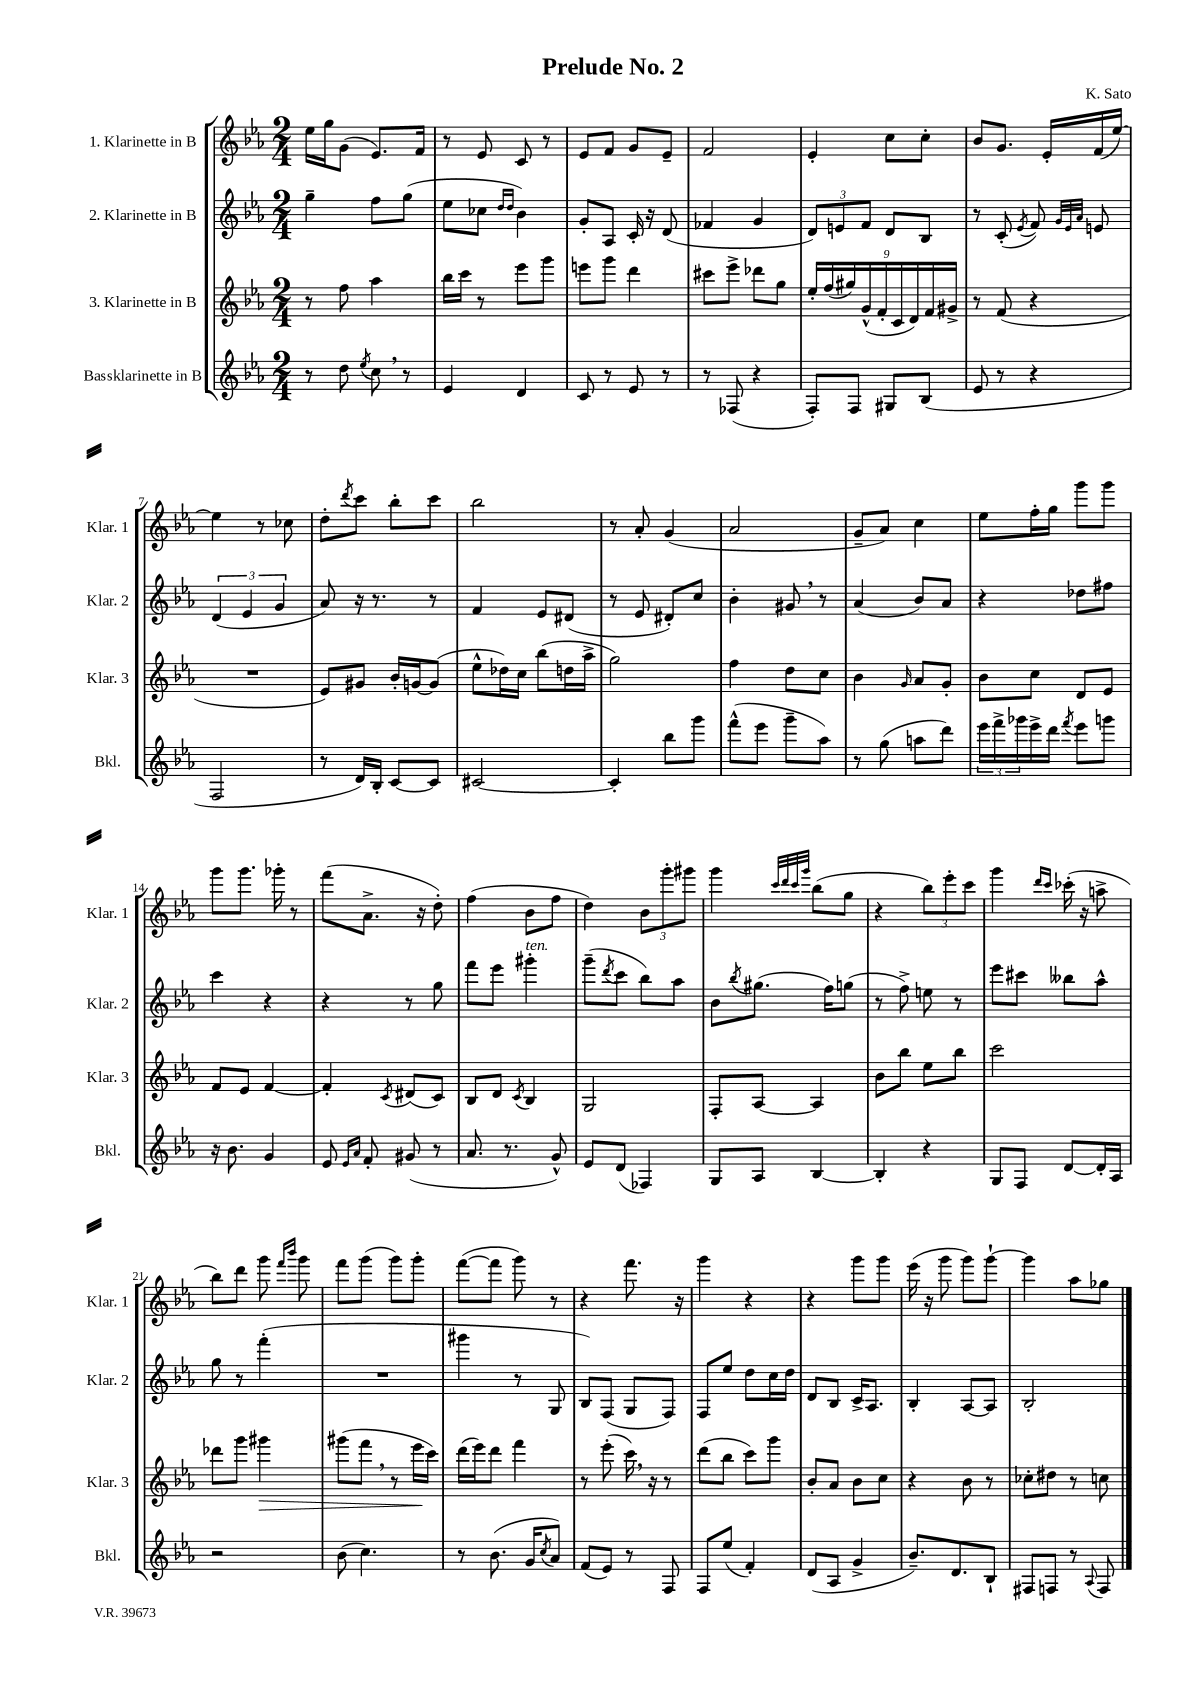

**kern	**kern	**dynam	**kern	**kern
*part4	*part3	*part3	*part2	*part1
*staff4	*staff3	*staff3	*staff2	*staff1
*I"Bassklarinette in B	*I"3. Klarinette in B	*	*I"2. Klarinette in B	*I"1. Klarinette in B
*I'Bkl.	*I'Klar. 3	*	*I'Klar. 2	*I'Klar. 1
*clefG2	*clefG2	*	*clefG2	*clefG2
*k[b-e-a-]	*k[b-e-a-]	*	*k[b-e-a-]	*k[b-e-a-]
*M2/4	*M2/4	*	*M2/4	*M2/4
=1	=1	=1	=1	=1
8r	8r	.	4gg~\	16ee-\LL
.	.	.	.	16gg\J
8dd\	8ff\	.	.	(8g\J
8qee-/	.	.	.	.
8cc,\	4aa-\	.	8ff\L	8.e-/L)
8r	.	.	(8gg\J	.
.	.	.	.	16f/Jk
=2	=2	=2	=2	=2
4e-/	16bb-\LL	.	8ee-\L	8r
.	16ccc\JJ	.	.	.
.	8r	.	8cc-X\J	8e-/
.	.	.	16qqdd/LL	.
.	.	.	16qqdd/JJ	.
4d/	8eee-\L	.	4b-\)	8c/
.	8ggg\J	.	.	8r
=3	=3	=3	=3	=3
8c/	8eeen\L	.	8g'/L	8e-/L
8r	8ggg\J	.	8A-/J	8f/J
8e-/	4ddd\	.	16c'/	8g/L
.	.	.	16r	.
8r	.	.	(8d/	8e-~/J
=4	=4	=4	=4	=4
8r	8ccc#X\L	.	4f-X/	2f/
(8F-X/	8eee-^\J	.	.	.
4r	8ddd-X\L	.	4g/	.
.	8gg\J	.	.	.
=5	=5	=5	=5	=5
8F'/L)	18ee-'/LL	.	12d/L)	4e-'/
.	(18ff/	.	.	.
.	.	.	12en/	.
.	18gg#X/)	.	.	.
8F/J	.	.	.	.
.	(18g^^/	.	12f/J	.
.	18f'/	.	.	.
8G#X/L	.	.	8d/L	8cc\L
.	18c/	.	.	.
.	18d/)	.	.	.
(8B-/J	.	.	8B-/J	8cc'\J
.	18f/	.	.	.
.	18g#X^/JJ	.	.	.
=6	=6	=6	=6	=6
8e-/	8r	.	8r	8b-/L
8r	(8f/	.	(8c'/	8.g/J
.	.	.	8qe-/	.
4r	4r	.	8f/)	.
.	.	.	.	16e-'/LL
.	.	.	32qqg/LLL	.
.	.	.	32qqe-/	.
.	.	.	32qqa-/JJJ	.
.	.	.	8en/	(16f/
.	.	.	.	[16ee-/JJ)
!!LO:LB:g=z
=7	=7	=7	=7	=7
2F/	2r	.	(6d/	4ee-\]
.	.	.	6e-/	.
.	.	.	.	8r
.	.	.	6g/	.
.	.	.	.	8cc-X\
=8	=8	=8	=8	=8
8r	8e-/L)	.	8a-/)	8dd'\L
.	.	.	.	8qddd/
16d/LL)	8g#X/J	.	16r	8ccc\J
16B-'/JJ	.	.	8.r	.
[8c/L	16b-'/LL	.	.	8bb-'\L
.	[16gn/J	.	.	.
8c/J]	(8g/J]	.	8r	8ccc\J
=9	=9	=9	=9	=9
[2c#X/	8ee-^^\L	.	4f/	2bb-\
.	16dd-X\L)	.	.	.
.	16cc\JJ	.	.	.
.	(8bb-\L	.	8e-/L	.
.	16ddn\L	.	(8d#X/J	.
.	16aa-^\JJ	.	.	.
=10	=10	=10	=10	=10
4c#'/]	2gg\)	.	8r	8r
.	.	.	8e-/	8a-'/
8bb-\L	.	.	8d#X'/L)	(4g/
8ggg\J	.	.	8cc/J	.
=11	=11	=11	=11	=11
(8fff^^\L	4ff\	.	4b-'\	2a-/
8eee-\J	.	.	.	.
8ggg~\L	8dd\L	.	8g#X,/	.
8aa-\J)	8cc\J	.	8r	.
=12	=12	=12	=12	=12
8r	4b-\	.	(4a-/	8g~/L
(8gg\	.	.	.	8a-/J)
.	16qqg/	.	.	.
8aan\L	8a-/L	.	8b-/L)	4cc\
8ddd\J)	8g'/J	.	8a-/J	.
=13	=13	=13	=13	=13
24eee-\LL	8b-\L	.	4r	8ee-\L
24fff^\	.	.	.	.
24ggg-X\	.	.	.	.
16eee-^\	8cc\J	.	.	16ff'\L
16ddd\JJ	.	.	.	16gg\JJ
8qfff/	.	.	.	.
8eee-\L	8d/L	.	8dd-X\L	8ggg\L
8gggn\J	8e-/J	.	8ff#X\J	8ggg\J
!!LO:LB:g=z
=14	=14	=14	=14	=14
16r	8f/L	.	4ccc\	8ggg\L
8.b-\	.	.	.	.
.	8e-/J	.	.	8.ggg\J
4g/	[4f/	.	4r	.
.	.	.	.	16ggg-X'\
.	.	.	.	8r
=15	=15	=15	=15	=15
8e-/	4f'/]	.	4r	(8fff\L
16qqe-/LL	.	.	.	.
16qqa-/JJ	.	.	.	.
8f'/	.	.	.	8.a-^\J
.	8qc/	.	.	.
(8g#X/	(8d#X/L	.	8r	.
.	.	.	.	16r
8r	8c/J)	.	8gg\	8dd'\)
=16	=16	=16	=16	=16
8.a-/	8B-/L	.	8fff\L	(4ff\
.	8d/J	.	8eee-\J	.
8.r	.	.	.	.
.	8qc/	.	.	.
!	!	!	!LO:TX:a:i:t=ten.	!
.	4B-/	.	4ggg#X'\	8b-\L
8g^^/)	.	.	.	8ff\J
=17	=17	=17	=17	=17
8e-/L	2G/	.	(8ggg~\L	4dd\)
.	.	.	8qddd/	.
(8d/J	.	.	8ccc\J	.
4F-X/)	.	.	8bb-\L)	12b-\L
.	.	.	.	12ggg'\
.	.	.	8aa-\J	.
.	.	.	.	12ggg#X\J
=18	=18	=18	=18	=18
8G/L	8F'/L	.	8b-\L	4ggg\
.	.	.	8qbb-/	.
8A-/J	[8A-/J	.	(8.gg#X\J	.
.	.	.	.	32qqccc/LLL
.	.	.	.	32qqddd/
.	.	.	.	32qqccc/
.	.	.	.	32qqggg/JJJ
[4B-/	4A-/]	.	.	(8bb-\L
.	.	.	16ff\KL)	.
.	.	.	(8ggn\J	8gg\J
=19	=19	=19	=19	=19
4B-'/]	8b-\L	.	8r	4r
.	8bb-\J	.	8ff^\)	.
4r	8ee-\L	.	8een\	12bb-\L)
.	.	.	.	12eee-'\
.	8bb-\J	.	8r	.
.	.	.	.	12ccc\J
=20	=20	=20	=20	=20
8G/L	2ccc\	.	8eee-\L	4ggg\
8F/J	.	.	8ccc#X\J	.
.	.	.	.	16qqddd/LL
.	.	.	.	16qqccc/JJ
[8d/L	.	.	8bb--X\L	(16ccc-X'\
.	.	.	.	16r
16d'/L]	.	.	8aa-^^\J	8aan^\
16A-/JJ	.	.	.	.
!!LO:LB:g=z
=21	=21	=21	=21	=21
2r	8ddd-X\L	.	8gg\	8bb-\L)
.	8ggg\J	.	8r	8ddd\J
!	!	!LO:HP:b	!	!
.	4ggg#X\	>	(4fff'\	8ggg\
.	.	.	.	16qqfff/LL
.	.	.	.	16qqbbb-/JJ
.	.	.	.	8ggg\
=22	=22	=22	=22	=22
(8b-\	(8ggg#X\L	.	2r	8fff\L
4.cc\)	8fff,\J	.	.	(8ggg\J
.	8r	.	.	8ggg\L)
.	16eee-\LL	.	.	8ggg'\J
.	16ccc\JJ)	]	.	.
=23	=23	=23	=23	=23
8r	(16ddd\LL	.	4ggg#X\	([8fff\L
.	16eee-\J)	.	.	.
(8.b-\	8ddd\J	.	.	8fff\J]
.	4fff\	.	8r	8ggg\)
16g/KL	.	.	.	.
8qcc/	.	.	.	.
8a-/J)	.	.	8G/	8r
=24	=24	=24	=24	=24
(8f/L	8r	.	8B-/L)	4r
8e-/J)	(8eee-'\	.	(8F/J	.
8r	16ccc,\)	.	8G/L	8.fff\
.	16r	.	.	.
8F/	8r	.	8F/J)	.
.	.	.	.	16r
=25	=25	=25	=25	=25
8F/L	(8ddd\L	.	8F/L	4ggg\
(8ee-/J	8bb-\J	.	8ee-/J	.
4f'/)	8ccc\L)	.	8dd\L	4r
.	8ggg\J	.	16cc\L	.
.	.	.	16dd\JJ	.
=26	=26	=26	=26	=26
(8d/L	8b-'/L	.	8d/L	4r
8A-/J	8a-/J	.	8B-/J	.
4g^/	8b-\L	.	16c^/KL	8ggg\L
.	.	.	8.A-/J	.
.	8cc\J	.	.	8ggg\J
=27	=27	=27	=27	=27
8.b-~/L)	4r	.	4B-'/	(16eee-\
.	.	.	.	16r
.	.	.	.	8ggg\
8.d/	.	.	.	.
.	8b-\	.	[8A-/L	8ggg\L)
8B-`/J	8r	.	8A-/J]	[8ggg`\J
=28	=28	=28	=28	=28
8F#X/L	8cc-X'\L	.	2B-'/	4ggg\]
8Fn/J	8dd#X\J	.	.	.
8r	8r	.	.	8aa-\L
8qqA-/	.	.	.	.
8F/	8ccn\	.	.	8gg-X\J
==	==	==	==	==
*-	*-	*-	*-	*-
